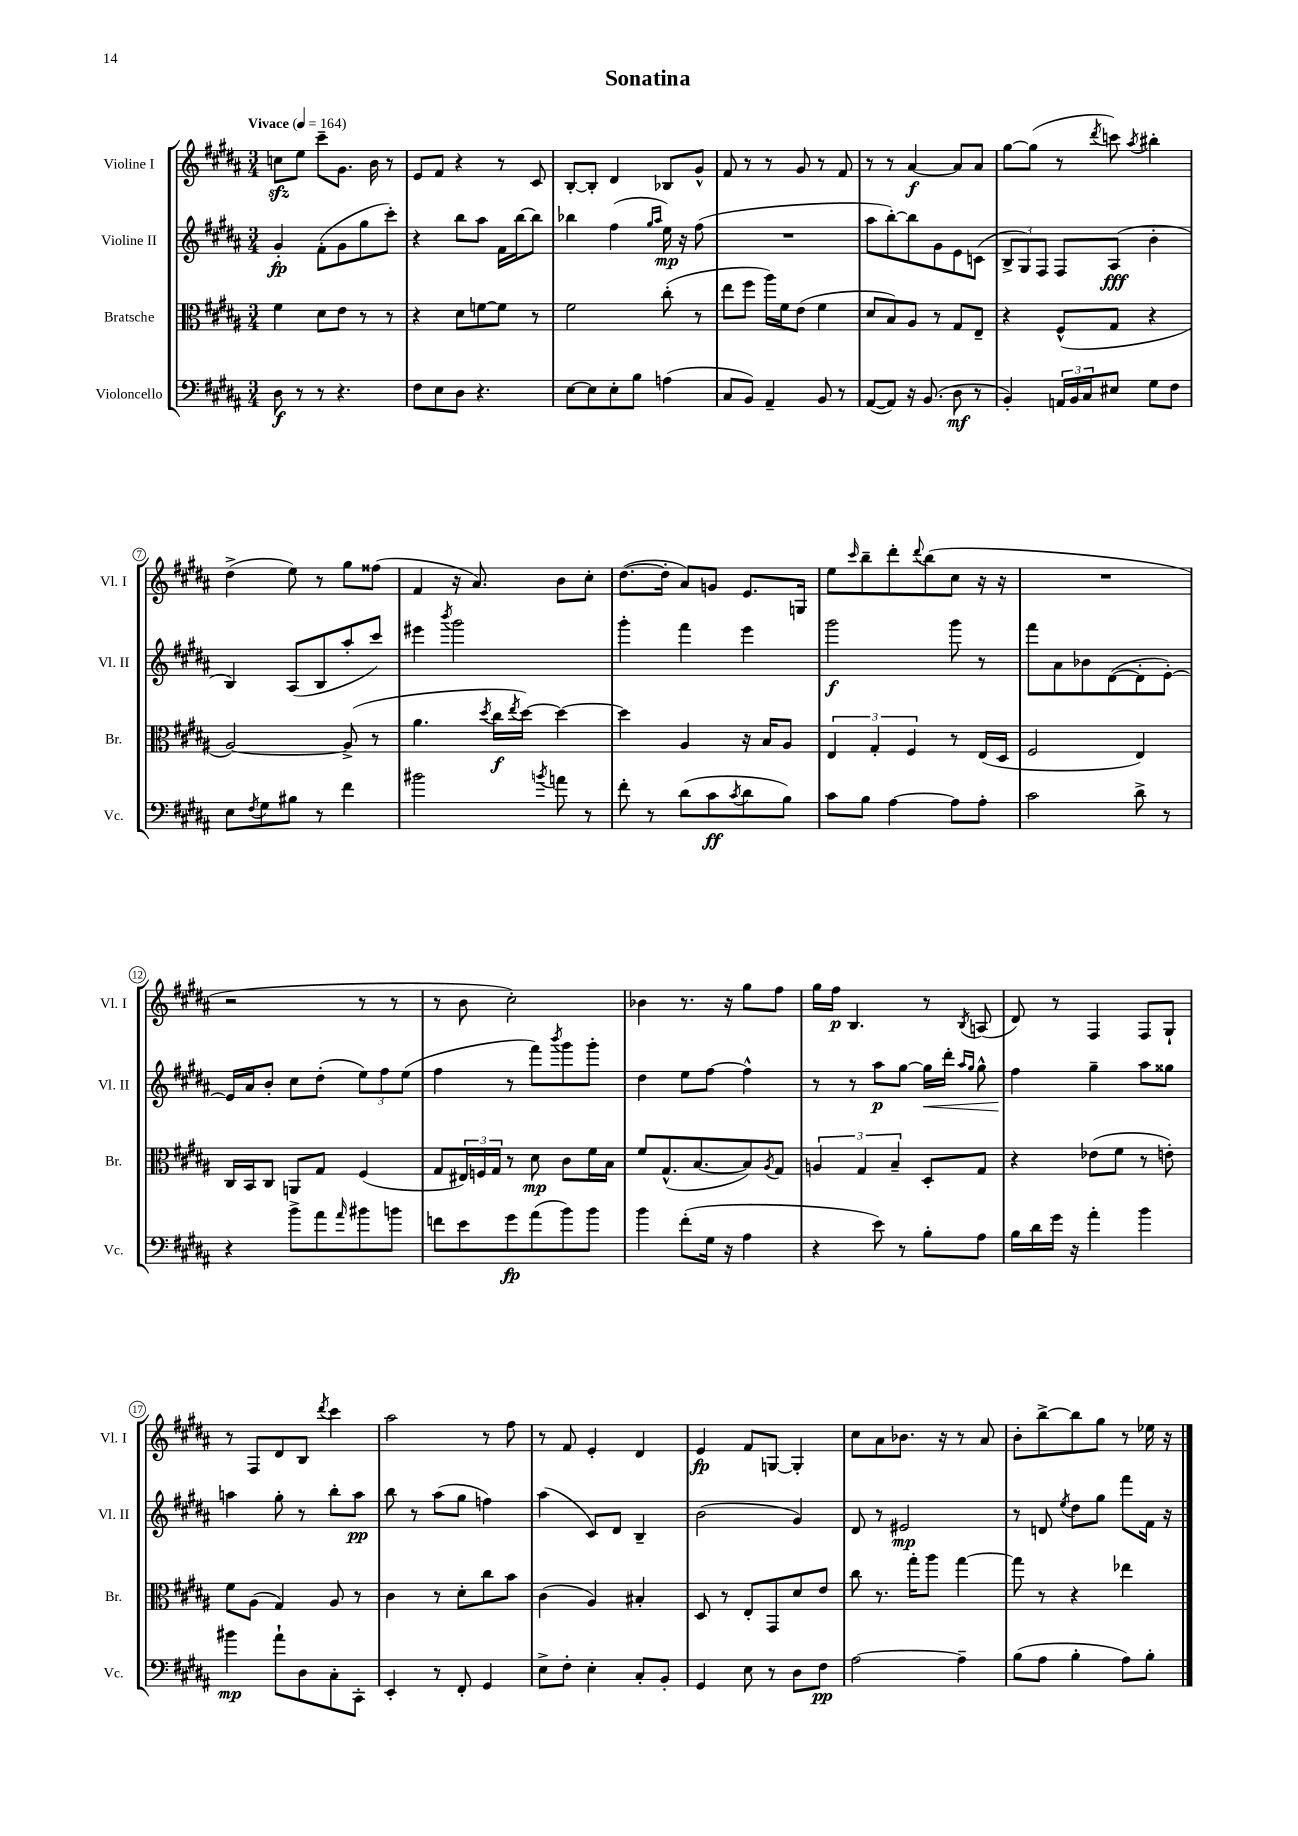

**kern	**dynam	**kern	**dynam	**kern	**dynam	**kern	**dynam
*part4	*part4	*part3	*part3	*part2	*part2	*part1	*part1
*staff4	*staff4	*staff3	*staff3	*staff2	*staff2	*staff1	*staff1
*I"Violoncello	*	*I"Bratsche	*	*I"Violine II	*	*I"Violine I	*
*I'Vc.	*	*I'Br.	*	*I'Vl. II	*	*I'Vl. I	*
*clefF4	*	*clefC3	*	*clefG2	*	*clefG2	*
*k[f#c#g#d#a#]	*	*k[f#c#g#d#a#]	*	*k[f#c#g#d#a#]	*	*k[f#c#g#d#a#]	*
*M3/4	*	*M3/4	*	*M3/4	*	*M3/4	*
*MM164	*	*MM164	*	*MM164	*	*MM164	*
=1	=1	=1	=1	=1	=1	=1	=1
!	!	!	!	!	!	!LO:TX:a:B:t=Vivace	!
8D#\	f	4f#\	.	4g#'/	fp	8ccnzz\L	.
8r	.	.	.	.	.	8ee\J	.
8r	.	8d#\L	.	(8f#'\L	.	8ccc#~\L	.
4.r	.	8e\J	.	8g#\	.	8.g#\J	.
.	.	8r	.	8gg#\	.	.	.
.	.	.	.	.	.	16b\	.
.	.	8r	.	8ccc#'\J)	.	8r	.
=2	=2	=2	=2	=2	=2	=2	=2
8F#\L	.	4r	.	4r	.	8e/L	.
8E\	.	.	.	.	.	8f#/J	.
8D#\J	.	8d#\L	.	8bb\L	.	4r	.
4.r	.	[8fn\	.	8aa#\J	.	.	.
.	.	8f\J]	.	16f#\LL	.	8r	.
.	.	.	.	[16bb\J	.	.	.
.	.	8r	.	8bb\J]	.	8c#/	.
=3	=3	=3	=3	=3	=3	=3	=3
[8E\L	.	2f#\	.	4bb-X\	.	[8B'/L	.
8E\]	.	.	.	.	.	8B'/J]	.
8E'\	.	.	.	(4ff#\	.	4d#/	.
8B\J	.	.	.	.	.	.	.
.	.	.	.	16qqgg#/LL	.	.	.
.	.	.	.	16qqaa#/JJ	.	.	.
(4An\	.	(8cc#'\	.	16ee\)	mp	8B-X/L	.
.	.	.	.	16r	.	.	.
.	.	8r	.	(8ff#\	.	8g#^^/J	.
=4	=4	=4	=4	=4	=4	=4	=4
8C#/L	.	8ee\L	.	2.r	.	8f#/	.
8BB/J)	.	8ff#\J	.	.	.	8r	.
4AA#~/	.	16aa#\LL)	.	.	.	8r	.
.	.	16f#\J	.	.	.	.	.
.	.	(8e\J	.	.	.	8g#/	.
8BB/	.	4f#\	.	.	.	8r	.
8r	.	.	.	.	.	8f#/	.
=5	=5	=5	=5	=5	=5	=5	=5
([8AA#/L	.	8d#/L	.	8aa#\L	.	8r	.
8AA#/J])	.	8B/)	.	[8bb'\)	.	8r	.
16r	.	8A#/J	.	8bb\]	.	[4a#/	f
(8.BB/	.	.	.	.	.	.	.
.	.	8r	.	8g#\	.	.	.
8D#\	mf	8G#/L	.	8e\	.	8a#/L]	.
8r	.	8E~/J	.	(8cn\J	.	8a#/J	.
=6	=6	=6	=6	=6	=6	=6	=6
4BB'/)	.	4r	.	12B^/L	.	[8gg#\L	.
.	.	.	.	12G#/)	.	.	.
.	.	.	.	.	.	(8gg#\J]	.
.	.	.	.	12F#/J	.	.	.
24AAn/LL	.	(8F#^^/L	.	8F#/L	.	8r	.
24BB/	.	.	.	.	.	.	.
24C#/J	.	.	.	.	.	.	.
.	.	.	.	.	.	8qddd#/	.
8E#X/J	.	8G#/J	.	(8A#/J	fff	8cccn\)	.
.	.	.	.	.	.	8qaa#/	.
8G#\L	.	4r	.	4b'\	.	4bb#X'\	.
8F#\J	.	.	.	.	.	.	.
!!LO:LB:g=z
=7	=7	=7	=7	=7	=7	=7	=7
8E\L	.	[2A#/)	.	4B/)	.	(4dd#^\	.
8qF#/	.	.	.	.	.	.	.
8G#\	.	.	.	.	.	.	.
8B#X\J	.	.	.	(8A#/L	.	8ee\)	.
8r	.	.	.	8B/	.	8r	.
4f#\	.	(8A#^/]	.	8aa#'/	.	8gg#\L	.
.	.	8r	.	8ccc#/J)	.	(8ff##X\J	.
=8	=8	=8	=8	=8	=8	=8	=8
2b#X\	.	4.a#\	.	4eee#X\	.	4f#/	.
.	.	.	.	8qbbb/	.	.	.
.	.	.	.	2ggg#\	.	16r	.
.	.	.	.	.	.	8.a#/)	.
.	.	8qdd#/	.	.	.	.	.
.	.	16cc#\LL	f	.	.	.	.
.	.	8qee/	.	.	.	.	.
.	.	[16dd#\JJ)	.	.	.	.	.
8qbn/	.	.	.	.	.	.	.
8an\	.	4dd#\_	.	.	.	8b\L	.
8r	.	.	.	.	.	8cc#'\J	.
=9	=9	=9	=9	=9	=9	=9	=9
8f#'\	.	4dd#\]	.	4ggg#'\	.	([8.dd#\L	.
8r	.	.	.	.	.	.	.
.	.	.	.	.	.	16dd#'\Jk]	.
(8d#\L	.	4A#/	.	4fff#\	.	8a#/L)	.
8c#\	ff	.	.	.	.	8gn/J	.
8qc#/	.	.	.	.	.	.	.
8d#\	.	16r	.	4eee\	.	8.e/L	.
.	.	16B/KL	.	.	.	.	.
8B\J)	.	8A#/J	.	.	.	.	.
.	.	.	.	.	.	16Gn/Jk	.
=10	=10	=10	=10	=10	=10	=10	=10
8c#\L	.	6E/	.	2ggg#\	f	8ee\L	.
.	.	.	.	.	.	16qqccc#/	.
8B\J	.	.	.	.	.	8bb~\	.
.	.	6G#'/	.	.	.	.	.
[4A#\	.	.	.	.	.	8ddd#'\	.
.	.	6F#/	.	.	.	.	.
.	.	.	.	.	.	8qqddd#/	.
.	.	.	.	.	.	(8bb\	.
8A#\L]	.	8r	.	8ggg#\	.	8cc#\J	.
8A#'\J	.	(16E/LL	.	8r	.	16r	.
.	.	16D#/JJ	.	.	.	16r	.
=11	=11	=11	=11	=11	=11	=11	=11
2c#\	.	2F#/	.	8fff#\L	.	2.r	.
.	.	.	.	8a#\	.	.	.
.	.	.	.	8b-X\	.	.	.
.	.	.	.	([8d#\	.	.	.
8d#^\	.	4E/)	.	8d#'\]	.	.	.
8r	.	.	.	[8e'\J)	.	.	.
!!LO:LB:g=z
=12	=12	=12	=12	=12	=12	=12	=12
4r	.	16C#/LL	.	16e/LL]	.	2r	.
.	.	16BB/J	.	16a#/J	.	.	.
.	.	8C#/J	.	8b'/J	.	.	.
8b^\L	.	8AAn/L	.	8cc#\L	.	.	.
8a#\	.	8G#/J	.	(8dd#'\J	.	.	.
16qqa#/	.	.	.	.	.	.	.
8b#X\	.	(4F#/	.	12ee\L)	.	8r	.
.	.	.	.	12ff#\	.	.	.
8bn\J	.	.	.	.	.	8r	.
.	.	.	.	(12ee\J	.	.	.
=13	=13	=13	=13	=13	=13	=13	=13
8fn\L	.	8G#/L	.	4ff#\	.	8r	.
8e\	.	24E#X/L)	.	.	.	8b\	.
.	.	24Fn/	.	.	.	.	.
.	.	24G#/JJ	.	.	.	.	.
8g#\	fp	8r	.	8r	.	2cc#'\)	.
(8a#\	.	8d#\	mp	8fff#\L)	.	.	.
.	.	.	.	8qbbb/	.	.	.
8b\)	.	8c#\L	.	8ggg#\	.	.	.
8b\J	.	16f#\L	.	8ggg#'\J	.	.	.
.	.	16B\JJ	.	.	.	.	.
=14	=14	=14	=14	=14	=14	=14	=14
4b\	.	8f#/L	.	4dd#\	.	4b-X\	.
.	.	(8.G#^^/	.	.	.	.	.
(8f#'\L	.	.	.	8ee\L	.	8.r	.
.	.	[8.B/	.	.	.	.	.
16G#\Jk	.	.	.	[8ff#\J	.	.	.
16r	.	.	.	.	.	16r	.
4A#\	.	8B/])	.	4ff#^^\]	.	8gg#\L	.
.	.	8qA#/	.	.	.	.	.
.	.	8G#/J	.	.	.	8ff#\J	.
=15	=15	=15	=15	=15	=15	=15	=15
4r	.	6An/	.	8r	.	16gg#\LL	.
.	.	.	.	.	.	16ff#\JJ	p
.	.	.	.	8r	.	4.B/	.
.	.	6G#/	.	.	.	.	.
8e\)	.	.	.	8aa#\L	p	.	.
.	.	6B~/	.	.	.	.	.
8r	.	.	.	[8gg#\J	.	.	.
!	!	!	!	!	!LO:HP:b	!	!
8B'\L	.	8D#'/L	.	16gg#\LL]	<	8r	.
.	.	.	.	16ddd#'\JJ	.	.	.
.	.	.	.	16qqaa#/LL	.	.	.
.	.	.	.	16qqgg#/JJ	.	8qB/	.
8A#\J	.	8G#/J	.	8gg#^^\	.	(8An/	.
=16	=16	=16	=16	=16	=16	=16	=16
16B\LL	.	4r	.	4ff#\	.	8d#/)	.
16d#\	.	.	.	.	.	.	.
16g#\JJ	.	.	.	.	.	8r	.
16r	.	.	.	.	.	.	.
4a#'\	.	(8e-X\L	.	4gg#~\	[	4F#/	.
.	.	8f#\J	.	.	.	.	.
4b\	.	8r	.	8aa#\L	.	8F#/L	.
.	.	8en'\)	.	8gg##X\J	.	8G#`/J	.
!!LO:LB:g=z
=17	=17	=17	=17	=17	=17	=17	=17
4b#X\	mp	8f#\L	.	4aan\	.	8r	.
.	.	(8A#\J	.	.	.	8F#/L	.
8a#`\L	.	4G#/)	.	8gg#'\	.	8d#/	.
8D#\	.	.	.	8r	.	8B/J	.
.	.	.	.	.	.	8qddd#/	.
8C#'\	.	8A#/	.	8bb'\L	.	4ccc#\	.
8CC#'\J	.	8r	.	8aa\J	pp	.	.
=18	=18	=18	=18	=18	=18	=18	=18
4EE'/	.	4c#\	.	8bb\	.	2aa#\	.
.	.	.	.	8r	.	.	.
8r	.	8r	.	(8aa#\L	.	.	.
8FF#'/	.	8d#'\L	.	8gg#\J	.	.	.
4GG#/	.	8cc#\	.	4ffn\)	.	8r	.
.	.	8b\J	.	.	.	8ff#\	.
=19	=19	=19	=19	=19	=19	=19	=19
8E^\L	.	(4c#\	.	(4aa#\	.	8r	.
8F#'\J	.	.	.	.	.	8f#/	.
4E'\	.	4A#/)	.	8c#/L)	.	4e'/	.
.	.	.	.	8d#/J	.	.	.
8C#'/L	.	4B#X'/	.	4B~/	.	4d#/	.
8BB'/J	.	.	.	.	.	.	.
=20	=20	=20	=20	=20	=20	=20	=20
4GG#/	.	8D#/	.	(2b\	.	4e/	fp
.	.	8r	.	.	.	.	.
8E\	.	8E'/L	.	.	.	8f#/L	.
8r	.	8GG#/	.	.	.	[8Gn/J	.
8D#\L	.	8d#/	.	4g#/)	.	4G'/]	.
8F#\J	pp	8e/J	.	.	.	.	.
=21	=21	=21	=21	=21	=21	=21	=21
[2A#\	.	8cc#\	.	8d#/	.	8cc#\L	.
.	.	8.r	.	8r	.	8a#\	.
.	.	.	.	2e#X/	mp	8.b-X\J	.
.	.	16gg#'\KL	.	.	.	.	.
.	.	8aa#\J	.	.	.	.	.
.	.	.	.	.	.	16r	.
4A#~\]	.	[4gg#\	.	.	.	8r	.
.	.	.	.	.	.	8a#/	.
=22	=22	=22	=22	=22	=22	=22	=22
(8B\L	.	8gg#\]	.	8r	.	8b'\L	.
8A#\J	.	8r	.	8dn/	.	[8bb^\	.
.	.	.	.	8qee/	.	.	.
4B'\	.	4r	.	8dd#\L	.	8bb\]	.
.	.	.	.	8gg#\J	.	8gg#\J	.
8A#\L)	.	4ee-X\	.	8fff#\L	.	8r	.
8B'\J	.	.	.	16f#\Jk	.	16ee-X\	.
.	.	.	.	16r	.	16r	.
==	==	==	==	==	==	==	==
*-	*-	*-	*-	*-	*-	*-	*-
